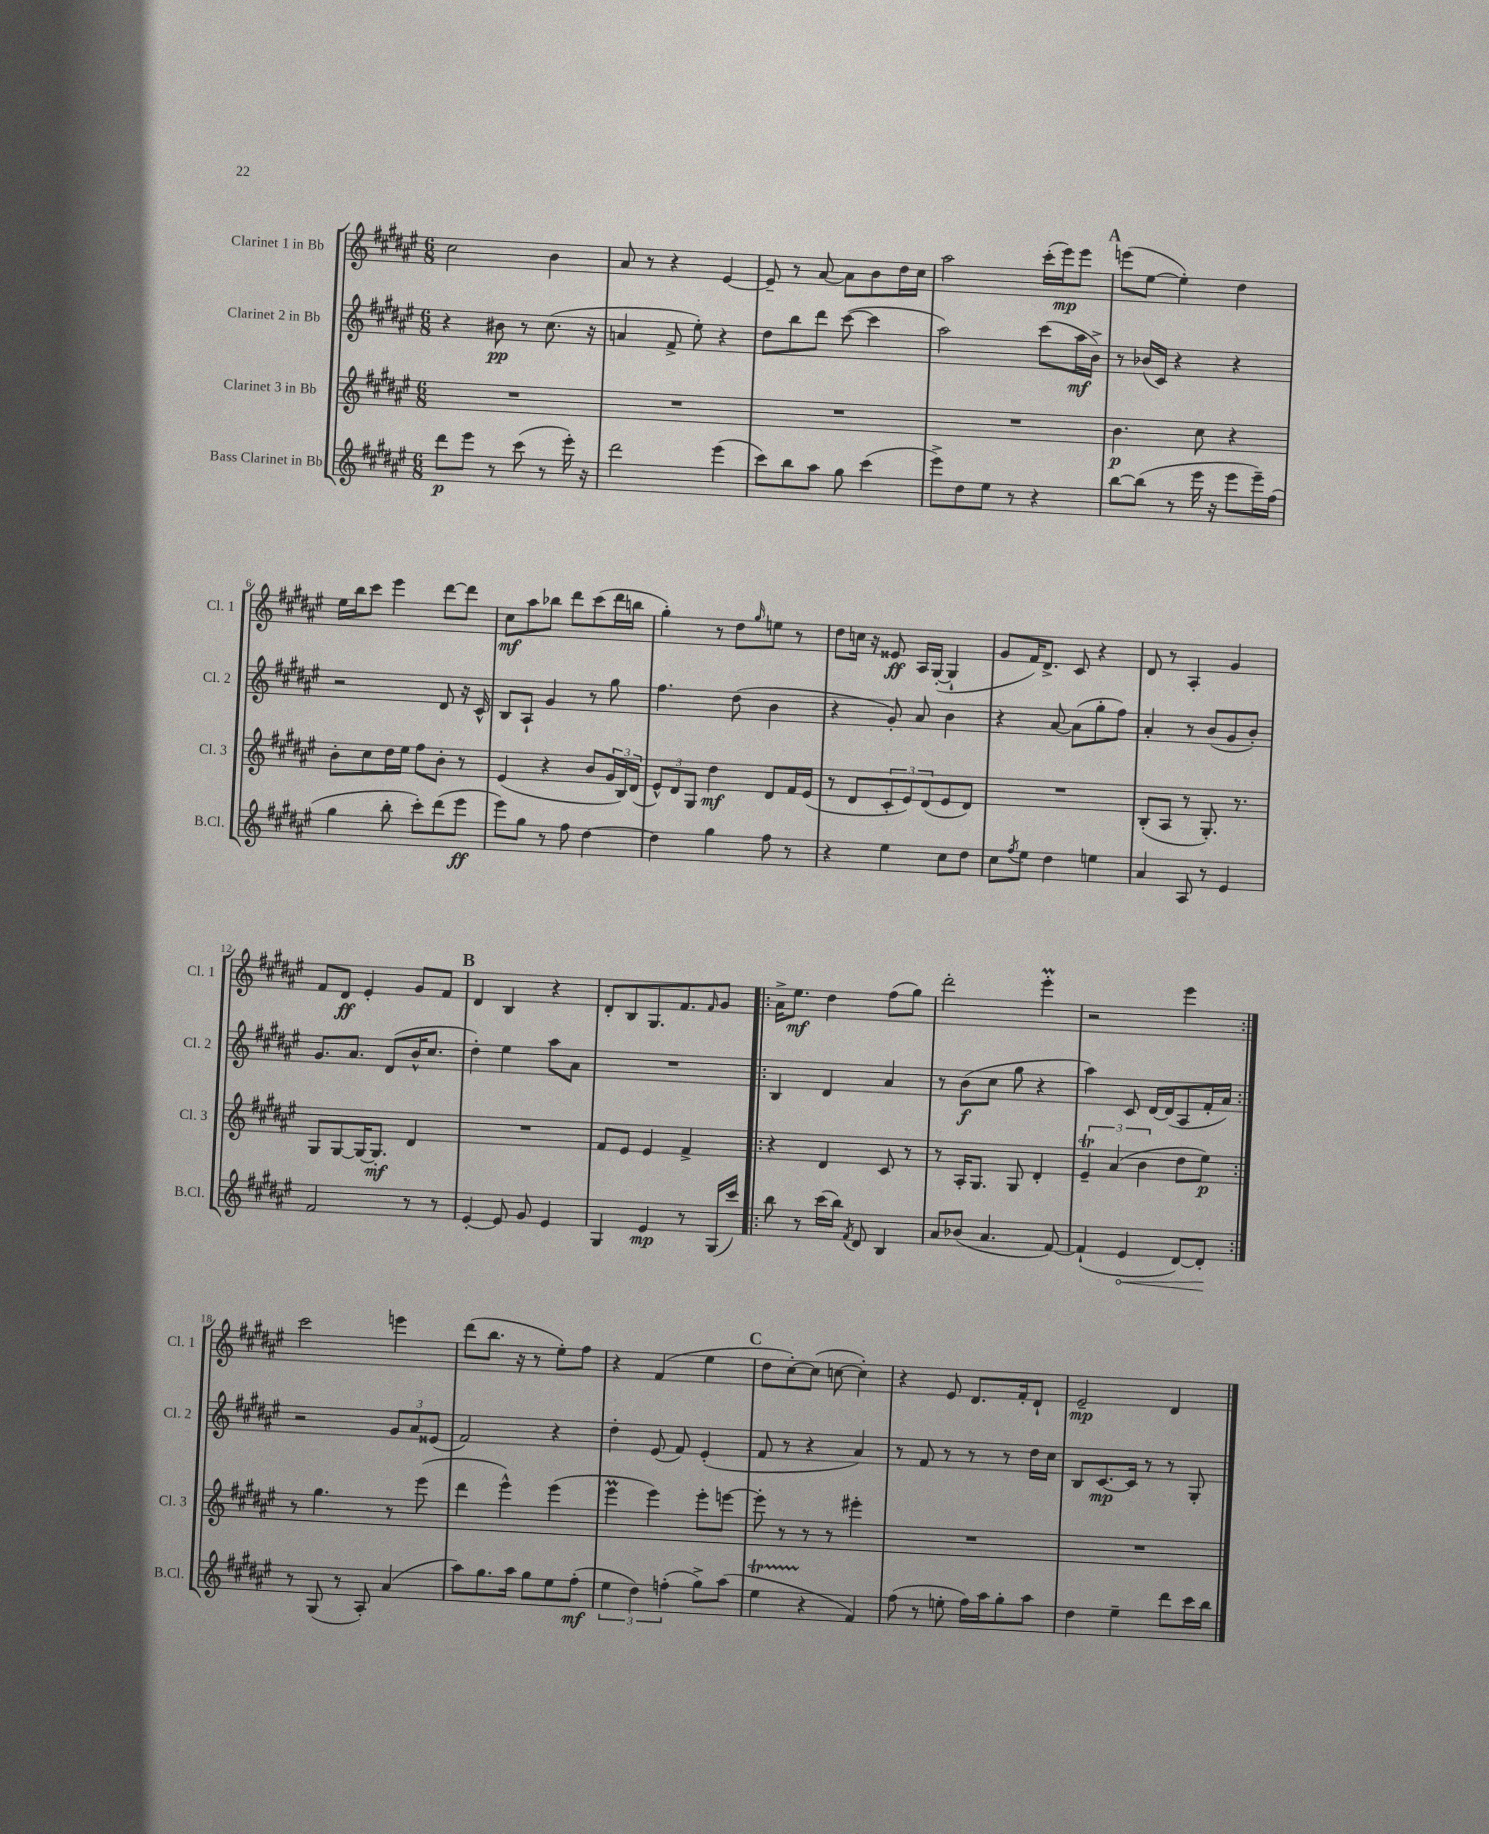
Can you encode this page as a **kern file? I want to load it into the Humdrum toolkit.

**kern	**dynam	**kern	**dynam	**kern	**dynam	**kern	**dynam
*part4	*part4	*part3	*part3	*part2	*part2	*part1	*part1
*staff4	*staff4	*staff3	*staff3	*staff2	*staff2	*staff1	*staff1
*I"Bass Clarinet in Bb	*	*I"Clarinet 3 in Bb	*	*I"Clarinet 2 in Bb	*	*I"Clarinet 1 in Bb	*
*I'B.Cl.	*	*I'Cl. 3	*	*I'Cl. 2	*	*I'Cl. 1	*
*clefG2	*	*clefG2	*	*clefG2	*	*clefG2	*
*k[f#c#g#d#a#e#]	*	*k[f#c#g#d#a#e#]	*	*k[f#c#g#d#a#e#]	*	*k[f#c#g#d#a#e#]	*
*M6/8	*	*M6/8	*	*M6/8	*	*M6/8	*
=1	=1	=1	=1	=1	=1	=1	=1
8ddd#\L	p	2.r	.	4r	.	2cc#\	.
8eee#\J	.	.	.	.	.	.	.
8r	.	.	.	8b#X\	pp	.	.
(8ccc#\	.	.	.	8r	.	.	.
8r	.	.	.	(8.cc#\	.	4b\	.
16eee#'\)	.	.	.	.	.	.	.
16r	.	.	.	16r	.	.	.
=2	=2	=2	=2	=2	=2	=2	=2
2ddd#\	.	2.r	.	4an/	.	8a#/	.
.	.	.	.	.	.	8r	.
.	.	.	.	8f#^/	.	4r	.
.	.	.	.	8ee#'\)	.	.	.
(4eee#\	.	.	.	4r	.	[4e#/	.
=3	=3	=3	=3	=3	=3	=3	=3
8ccc#\L)	.	2.r	.	8dd#\L	.	8e#~/]	.
8bb\	.	.	.	8bb\	.	8r	.
8aa#\J	.	.	.	8ddd#\J	.	[8a#/	.
8gg#\	.	.	.	([8ccc#\	.	8a#\L]	.
(4ccc#\	.	.	.	4ccc#\]	.	8b\	.
.	.	.	.	.	.	16dd#\L	.
.	.	.	.	.	.	16cc#\JJ	.
=4	=4	=4	=4	=4	=4	=4	=4
8eee#^\L)	.	2.r	.	2aa#\)	.	2aa#\	.
8dd#\	.	.	.	.	.	.	.
8ee#\J	.	.	.	.	.	.	.
8r	.	.	.	.	.	.	.
4r	.	.	.	(8ccc#\L	.	(16ccc#'\LL	.
.	.	.	.	.	.	16eee#\J)	mp
.	.	.	.	16aa#\L	mf	8eee#\J	.
.	.	.	.	16b^\JJ)	.	.	.
!!LO:REH:place=s1:t=A
=5	=5	=5	=5	=5	=5	=5	=5
[8bb\L	.	4.b\	p	8r	.	(8eeen\L	.
(8bb\J]	.	.	.	(16b-X/LL	.	[8ee#\J	.
.	.	.	.	16c#/JJ)	.	.	.
8r	.	.	.	4r	.	4ee#'\])	.
16eee#\	.	8cc#\	.	.	.	.	.
16r	.	.	.	.	.	.	.
8eee#\L	.	4r	.	4r	.	4dd#\	.
16eee#~\L)	.	.	.	.	.	.	.
(16ff#\JJ	.	.	.	.	.	.	.
!!LO:LB:g=z
=6	=6	=6	=6	=6	=6	=6	=6
4gg#\	.	8b'\L	.	2r	.	16ee#\LL	.
.	.	.	.	.	.	16bb\J	.
.	.	8cc#\	.	.	.	8ccc#\J	.
8bb'\	.	16dd#\L	.	.	.	4eee#\	.
.	.	16ee#\JJ	.	.	.	.	.
8ccc#'\L)	.	8ff#\L	.	.	.	.	.
(8ddd#\	.	8b'\J	.	8d#/	.	[8ddd#\L	.
8eee#\J	ff	8r	.	16r	.	8ddd#\J]	.
.	.	.	.	16c#^^/	.	.	.
=7	=7	=7	=7	=7	=7	=7	=7
8eee#\L)	.	(4e#/	.	8B/L	.	8cc#\L	mf
8gg#\J	.	.	.	8A#`/J	.	8aa#\	.
8r	.	4r	.	4g#/	.	8bb-X\J	.
8ff#\	.	.	.	.	.	8ddd#\L	.
[4dd#\	.	8b/L	.	8r	.	(8ccc#\	.
.	.	24g#/L	.	8gg#\	.	16ddd#\L	.
.	.	24B/)	.	.	.	.	.
.	.	.	.	.	.	16bbn\JJ	.
.	.	(24d#/JJ	.	.	.	.	.
=8	=8	=8	=8	=8	=8	=8	=8
4dd#\]	.	12e#^^/L)	.	4.ff#\	.	4gg#'\)	.
.	.	12d#/	.	.	.	.	.
.	.	12G#/J	.	.	.	.	.
4gg#\	.	4dd#\	mf	.	.	8r	.
.	.	.	.	(8dd#\	.	8dd#\L	.
.	.	.	.	.	.	16qqgg#/	.
8ff#\	.	8d#/L	.	4b\	.	8een\J	.
8r	.	16f#/L	.	.	.	8r	.
.	.	(16e#/JJ	.	.	.	.	.
=9	=9	=9	=9	=9	=9	=9	=9
4r	.	8r	.	4r	.	8dd#\L	.
.	.	8d#/L	.	.	.	16ccn\Jk	.
.	.	.	.	.	.	16r	.
4ee#\	.	12c#'/	.	8g#'/)	.	8e##X/	ff
.	.	12e#/)	.	.	.	.	.
.	.	.	.	8a#/	.	16A#/LL	.
.	.	(12d#/	.	.	.	.	.
.	.	.	.	.	.	([16G#'/JJ	.
8cc#\L	.	8e#/	.	4b\	.	4G#`/]	.
8dd#\J	.	8d#/J)	.	.	.	.	.
=10	=10	=10	=10	=10	=10	=10	=10
8cc#\L	.	2.r	.	4r	.	8g#/L	.
8qff#/	.	.	.	.	.	.	.
8ee#\J	.	.	.	.	.	16f#/K)	.
.	.	.	.	.	.	8.d#^/J	.
4dd#\	.	.	.	[8a#/	.	.	.
.	.	.	.	(8a#\L]	.	8c#/	.
4een\	.	.	.	8gg#'\	.	4r	.
.	.	.	.	8ff#\J)	.	.	.
=11	=11	=11	=11	=11	=11	=11	=11
4a#/	.	(8B'/L	.	4a#'/	.	8d#/	.
.	.	8A#/J	.	.	.	8r	.
8A#/	.	8r	.	8r	.	4A#'/	.
8r	.	8.G#'/)	.	(8b/L	.	.	.
4e#/	.	.	.	8g#/	.	4g#/	.
.	.	8.r	.	.	.	.	.
.	.	.	.	8b'/J)	.	.	.
!!LO:LB:g=z
=12	=12	=12	=12	=12	=12	=12	=12
2f#/	.	8G#/L	.	8.g#/L	.	8f#/L	.
.	.	[8G#/	.	.	.	8d#/J	ff
.	.	.	.	8.a#/J	.	.	.
.	.	16G#/K_	.	.	.	4e#'/	.
.	.	8.G#'/J]	mf	.	.	.	.
.	.	.	.	(8d#/L	.	.	.
8r	.	4d#/	.	16b^^/K	.	8g#/L	.
.	.	.	.	8.cc#/J	.	.	.
8r	.	.	.	.	.	8f#/J	.
!!LO:REH:place=s1:t=B
=13	=13	=13	=13	=13	=13	=13	=13
[4e#'/	.	2.r	.	4dd#'\)	.	4d#/	.
8e#/]	.	.	.	4ee#\	.	4B/	.
8g#/	.	.	.	.	.	.	.
4e#/	.	.	.	8aa#\L	.	4r	.
.	.	.	.	8a#\J	.	.	.
=14	=14	=14	=14	=14	=14	=14	=14
4G#/	.	8f#/L	.	2.r	.	8d#'/L	.
.	.	8e#/J	.	.	.	8B/	.
4e#/	mp	4e#/	.	.	.	8.G#/	.
.	.	.	.	.	.	8.f#/	.
8r	.	4f#^/	.	.	.	.	.
.	.	.	.	.	.	16qqf#/	.
(16G#/LL	.	.	.	.	.	8g#/J	.
16ccc#/JJ)	.	.	.	.	.	.	.
=15!|:	=15!|:	=15!|:	=15!|:	=15!|:	=15!|:	=15!|:	=15!|:
8bb\	.	4r	.	4B/	.	16a#^\KL	.
.	.	.	.	.	.	8.ee#\J	mf
8r	.	.	.	.	.	.	.
(16ccc#\LL	.	4d#/	.	4d#/	.	4dd#\	.
16bb\JJ)	.	.	.	.	.	.	.
8qf#/	.	.	.	.	.	.	.
8d#/	.	.	.	.	.	.	.
4B/	.	8c#/	.	4a#/	.	(8ff#\L	.
.	.	8r	.	.	.	8gg#\J)	.
=16	=16	=16	=16	=16	=16	=16	=16
8a#/L	.	8r	.	8r	.	2ddd#'\	.
(8b-X/J	.	16A#'/KL	.	(8b\L	f	.	.
.	.	8.G#/J	.	.	.	.	.
4.a#/	.	.	.	8cc#\J	.	.	.
.	.	8G#/	.	8gg#\	.	.	.
.	.	4d#'/	.	4r	.	4eee#m'\	.
[8f#/)	.	.	.	.	.	.	.
=17	=17	=17	=17	=17	=17	=17	=17
(4f#`/]	.	6e#t~/	.	4aa#\)	.	2r	.
.	.	(6a#/	.	.	.	.	.
!	!LO:HP:b	!	!	!	!	!	!
4e#/	<	.	.	8c#/	.	.	.
.	.	6b\	.	.	.	.	.
.	.	.	.	[16d#/LL	.	.	.
.	.	.	.	(16d#/J]	.	.	.
[8d#/L)	.	8dd#\L	.	8A#/	.	4eee#\	.
8d#'/J]	.	8ee#\J)	p	16f#'/L	.	.	.
.	.	.	.	16a#/JJ)	.	.	.
.	[	.	.	.	.	.	.
!!LO:LB:g=z
=18:|!	=18:|!	=18:|!	=18:|!	=18:|!	=18:|!	=18:|!	=18:|!
8r	.	8r	.	2r	.	2ccc#\	.
(8G#/	.	4.gg#\	.	.	.	.	.
8r	.	.	.	.	.	.	.
8A#'/)	.	.	.	.	.	.	.
(4a#/	.	8r	.	12g#/L	.	4eeen\	.
.	.	.	.	12a#/	.	.	.
.	.	(8eee#\	.	.	.	.	.
.	.	.	.	(12e##X/J	.	.	.
=19	=19	=19	=19	=19	=19	=19	=19
8aa#\L)	.	4ddd#\	.	2f#/)	.	(8ddd#\L	.
8.gg#\	.	.	.	.	.	8.bb\J	.
.	.	4eee#^^\)	.	.	.	.	.
16aa#\Jk	.	.	.	.	.	16r	.
8gg#\L	.	.	.	.	.	8r	.
8ee#\	.	(4eee#\	.	4r	.	8ee#'\L)	.
(8ff#'\J	mf	.	.	.	.	8ff#\J	.
=20	=20	=20	=20	=20	=20	=20	=20
6ee#\	.	4eee#m\	.	4dd#'\	.	4r	.
6dd#\)	.	.	.	.	.	.	.
.	.	4eee#\)	.	(8e#/	.	(4f#/	.
(6ffn'\	.	.	.	.	.	.	.
.	.	.	.	8f#/)	.	.	.
8gg#^\L)	.	8eee#'\L	.	(4e#'/	.	4ee#\	.
(8aa#\J	.	[8eeen\J	.	.	.	.	.
!!LO:REH:place=s1:t=C
=21	=21	=21	=21	=21	=21	=21	=21
4ee#t\	.	8eee'\]	.	8f#/	.	8dd#\L	.
.	.	8r	.	8r	.	[8cc#'\)	.
4r	.	8r	.	4r	.	(8cc#\J]	.
.	.	8r	.	.	.	[8ccn\	.
4f#/)	.	4eee#X'\	.	4a#/)	.	4cc'\])	.
=22	=22	=22	=22	=22	=22	=22	=22
(8ff#\	.	2.r	.	8r	.	4r	.
8r	.	.	.	8f#/	.	.	.
8een'\	.	.	.	8r	.	8e#/	.
16ff#\LL)	.	.	.	8r	.	8.d#/L	.
16aa#\J	.	.	.	.	.	.	.
8gg#'\	.	.	.	8r	.	.	.
.	.	.	.	.	.	16f#'/k	.
8aa#\J	.	.	.	16dd#\LL	.	8d#`/J	.
.	.	.	.	16cc#\JJ	.	.	.
=23	=23	=23	=23	=23	=23	=23	=23
4dd#\	.	2.r	.	8B/L	.	2e#~/	mp
.	.	.	.	[8.c#/	mp	.	.
4ee#~\	.	.	.	.	.	.	.
.	.	.	.	16c#/Jk]	.	.	.
.	.	.	.	8r	.	.	.
8ddd#\L	.	.	.	8r	.	4d#/	.
16ccc#\L	.	.	.	8G#'/	.	.	.
16bb\JJ	.	.	.	.	.	.	.
==	==	==	==	==	==	==	==
*-	*-	*-	*-	*-	*-	*-	*-
